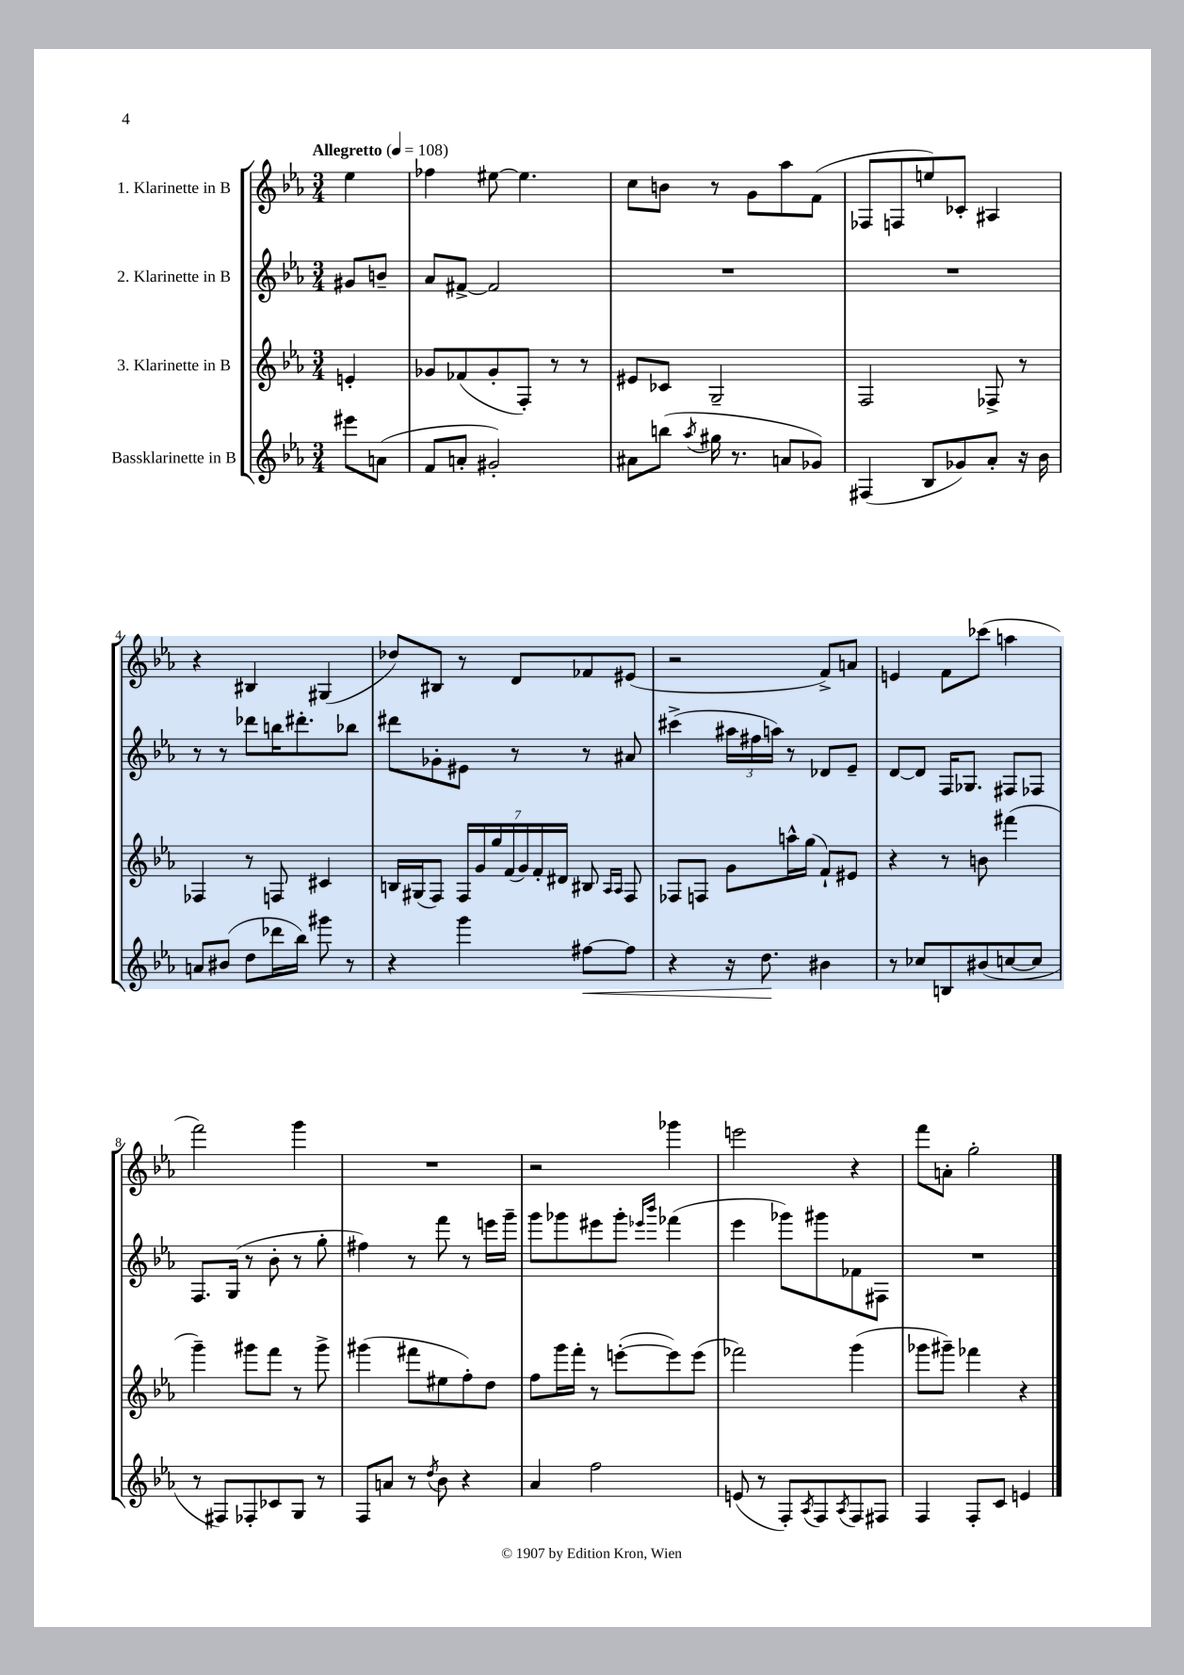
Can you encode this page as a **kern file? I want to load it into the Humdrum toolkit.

**kern	**kern	**kern	**kern
*staff4	*staff3	*staff2	*staff1
*clefG2	*clefG2	*clefG2	*clefG2
*k[b-e-a-]	*k[b-e-a-]	*k[b-e-a-]	*k[b-e-a-]
*M3/4	*M3/4	*M3/4	*M3/4
*MM108	*MM108	*MM108	*MM108
8eee#	4e'	8g#	4ee-
(8a	.	8b~	.
=	=	=	=
8f	8g-	8a-	4ff-
8a'	(8f-	[8f#^	.
2g#')	8g-'	2f#]	[8ee#
.	8F')	.	4.ee#]
.	8r	.	.
.	8r	.	.
=	=	=	=
8a#	8e#	2.r	8cc
(8bb	8c-	.	8b
8qaa-	.	.	.
16gg#	2G~	.	8r
8.r	.	.	.
.	.	.	8g
8a	.	.	8aa-
8g-)	.	.	(8f
=	=	=	=
(4F#	2F	2.r	8F-
.	.	.	8F
8B-	.	.	8ee)
8g-)	.	.	8c-'
8a-'	8F-^	.	4A#
16r	8r	.	.
16b-	.	.	.
=	=	=	=
8a	4F-	8r	4r
(8b#	.	8r	.
8dd	8r	8ddd-	4B#
16ddd-	8F	16bb	.
16bb-)	.	8.ddd#'	.
8ggg#	4c#	.	(4G#
8r	.	8bb-	.
=	=	=	=
4r	16B	8ddd#	8dd-)
.	(16G#	.	.
.	8F)	8g-'	8B#
4ggg	28F	8e#	8r
.	28g	.	.
.	28gg	.	.
.	(28f	.	.
.	.	8r	8d
.	28g)	.	.
.	28f'	.	.
.	28d#	.	.
[8ff#	8B#	8r	8f-
.	16qqA-	.	.
.	16qqA-	.	.
8ff#]	8F	8a#	(8e#
=	=	=	=
4r	8F-	(4ccc#^	2r
.	8F	.	.
16r	8g	24aa#	.
.	.	24ff#	.
8.dd	.	.	.
.	.	24aa)	.
.	16aa^^	8r	.
.	(16gg	.	.
4b#	8f`)	8d-	8f^)
.	8e#	8e-~	8a
=	=	=	=
8r	4r	[8d	4e
8cc-	.	8d]	.
8B	8r	16F	8f
.	.	8.G-	.
(8b#	8b	.	(8ccc-
[8cc	(4fff#	8F#	4aa
8cc]	.	8F-	.
=	=	=	=
8r	4ggg~)	8.F	2fff)
8F#)	.	.	.
.	.	(16G	.
8F-'	8ggg#	8r	.
8c-	8fff	8b-'	.
8G	8r	8r	4ggg
8r	8ggg#^	8gg'	.
=	=	=	=
8F	(4ggg#	4ff#)	2.r
8a	.	.	.
8r	8fff#	8r	.
8qdd	.	.	.
8b-	8ee#	8fff	.
4r	8ff')	8r	.
.	8dd	16eee	.
.	.	16ggg~	.
=	=	=	=
4a-	8ff	8ggg	2r
.	16ggg	8ggg-	.
.	16fff'	.	.
2ff	8r	8eee#	.
.	([8eee'	8ggg-'	.
.	.	16qqeee-	.
.	.	16qqbbb-	.
.	8eee])	(4fff-	4ggg-
.	(8eee	.	.
=	=	=	=
(8e	2fff-)	4eee-	2eee
8r	.	.	.
8F')	.	8ggg-)	.
8qA-	.	.	.
8F	.	8ggg#	.
8qA-	.	.	.
8F	(4ggg	8f-	4r
8F#	.	8F#	.
=	=	=	=
4F	8ggg-	2.r	8fff
.	8ggg#~)	.	8a'
8F'	4fff-	.	2gg'
8c	.	.	.
4e	4r	.	.
==	==	==	==
*-	*-	*-	*-
